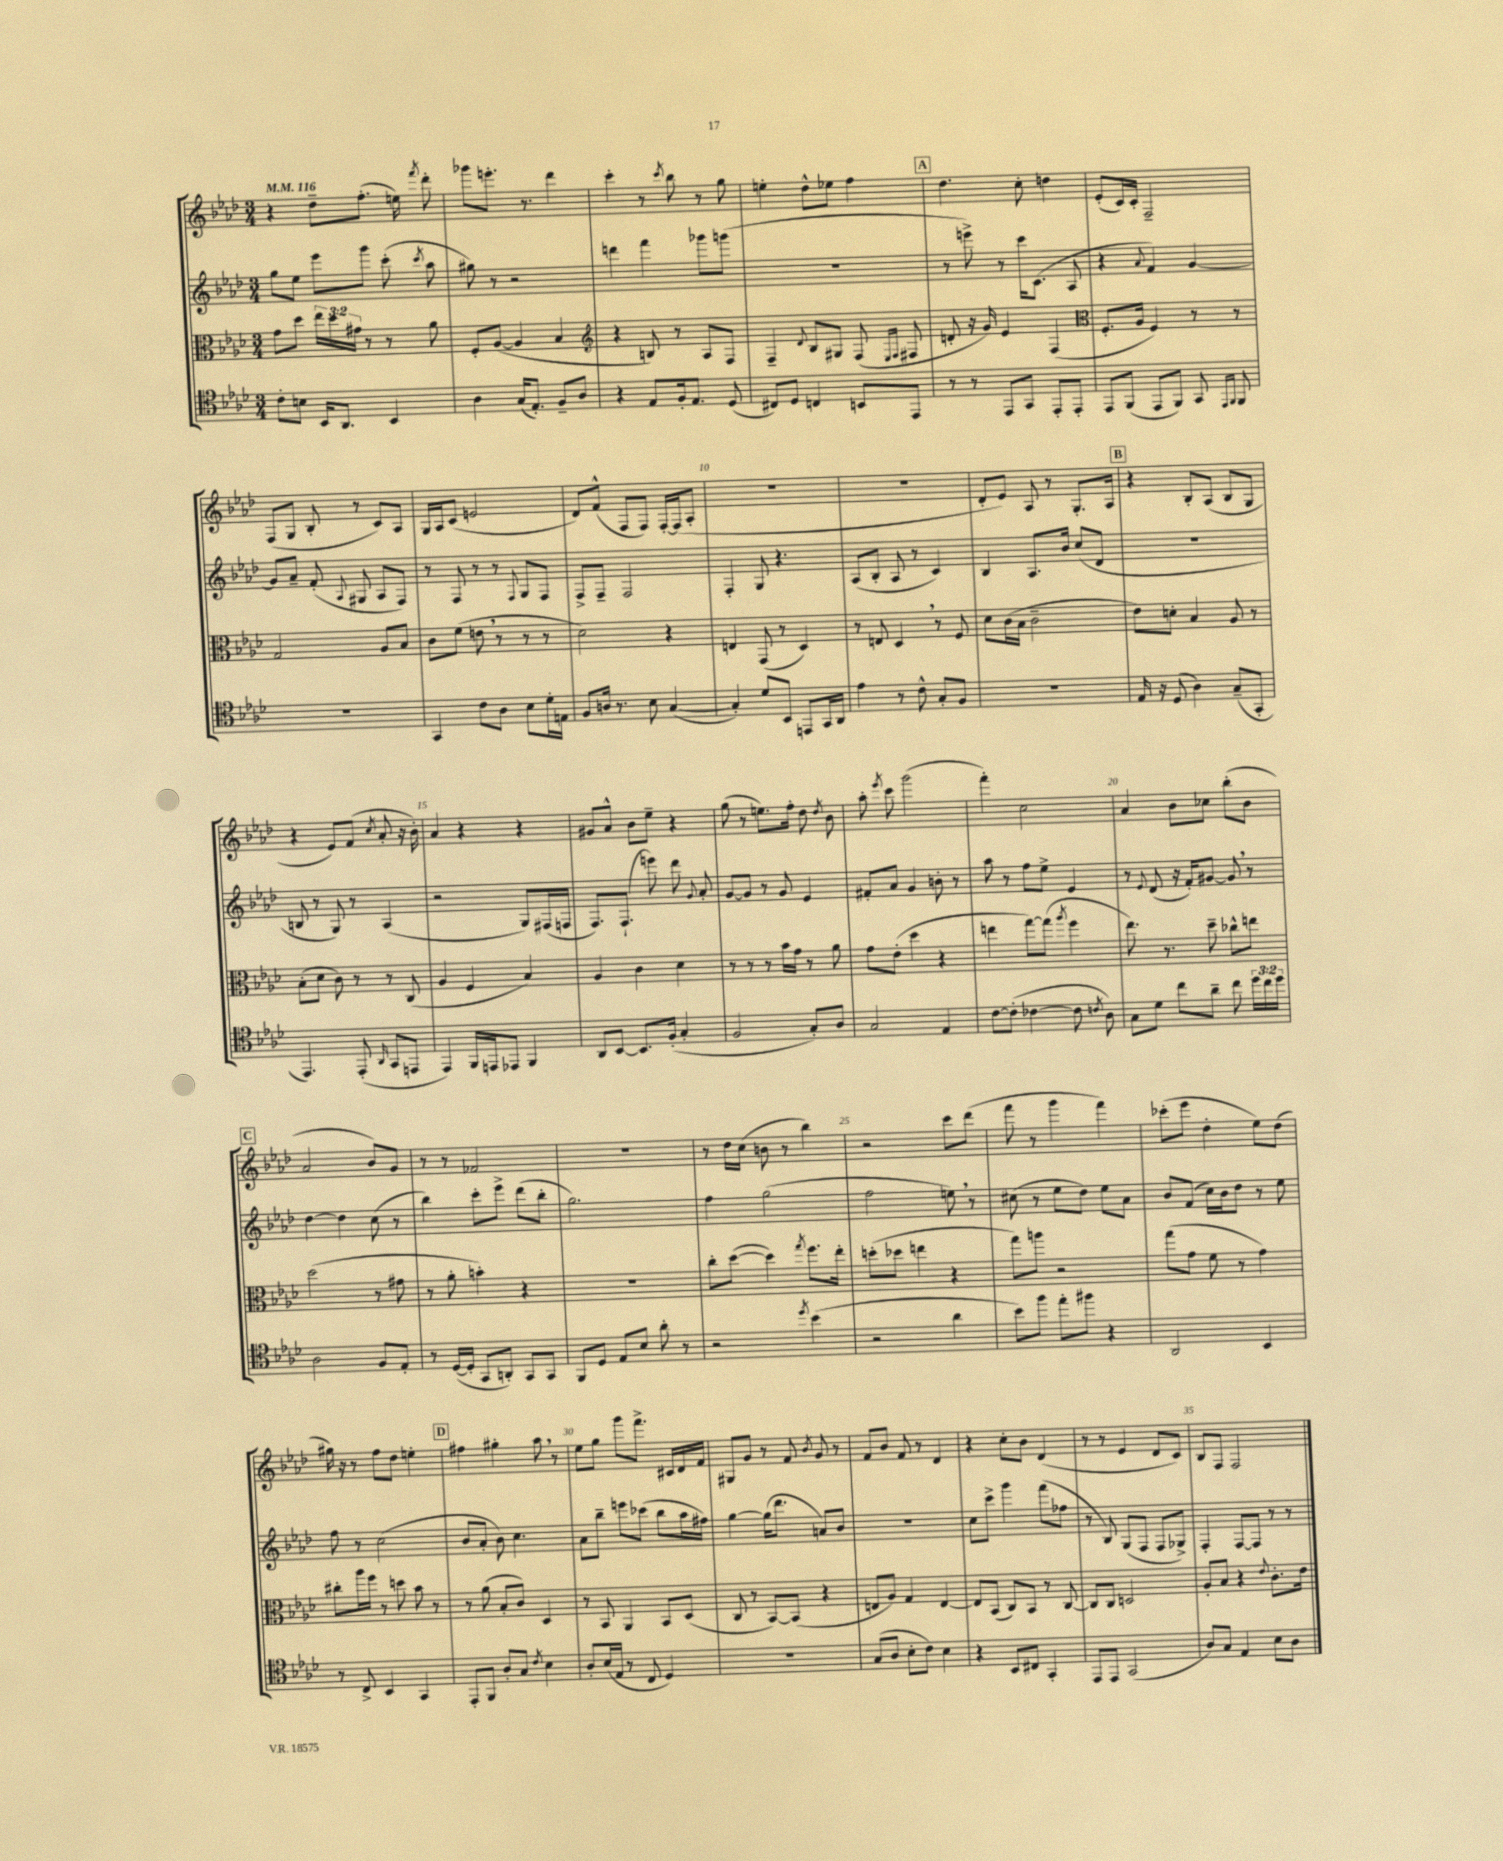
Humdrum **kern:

**kern	**kern	**kern	**kern
*staff4	*staff3	*staff2	*staff1
*clefC4	*clefC3	*clefG2	*clefG2
*k[b-e-a-d-]	*k[b-e-a-d-]	*k[b-e-a-d-]	*k[b-e-a-d-]
*M3/4	*M3/4	*M3/4	*M3/4
*MM116	*MM116	*MM116	*MM116
8c'	8g	8gg	4r
8B	8dd-	8ee-	.
16BB-	24ee-	8eee-	8dd-~
.	24dd-	.	.
8.AA-	.	.	.
.	24g#	.	.
.	8r	8ggg	(8.ff'
4BB-	8r	(8ccc'	.
.	.	.	16ee)
.	.	8qccc	8qfff
.	8a-	8aa-	8ddd-'
=	=	=	=
4A-	8F'	8gg#)	8ggg-
.	([8A-	8r	8.eee'
(16G	4A-]	2r	.
8.E-')	.	.	8.r
8F~	4B-	.	4ddd-
8A-	.	.	.
=	=	=	=
*	*clefG2	*	*
4r	4r	4ddd	4ccc'
8E-	8B)	4fff	8r
.	.	.	8qccc
16F'	8r	.	8bb-
8.E-	.	.	.
.	8A-	8ggg-	8r
(8D-	8F	(8ggg	8gg
=	=	=	=
8C#)	4F~	2.r	4ee'
8D-	.	.	.
.	8qqd-	.	.
4C	8B-	.	8dd-^^
.	8G#	.	8ee-
8BB	(8F	.	4ff
.	16qqE-	.	.
.	16qqF	.	.
8EE-	8F#	.	.
=	=	=	=
8r	8d'	8r	4.dd-
8r	16r	8eee^)	.
.	16g)	.	.
8EE-	4e-	8r	.
8GG	.	16ccc	8cc'
.	.	(8.c	.
8EE-'	(4F	.	4dd
8EE-'	.	8A-	.
=	=	=	=
*	*clefC3	*	*
8EE-	8.F'	4r	(8e-'
(8FF	.	.	16c)
.	16A-	.	16c'
.	.	8qqa-	.
8EE-	4F)	4f)	2F~
8FF)	.	.	.
8GG	8r	[4g	.
16qqEE-	.	.	.
16qqFF	.	.	.
8FF	8r	.	.
=	=	=	=
2.r	2G	8g]	(8F
.	.	8a-~	8G
.	.	(8f'	8B-'
.	.	8qqA-	.
.	.	8G#	8r
.	8A-	8A-	8c)
.	8B-	8F)	8A-
=	=	=	=
4GG	8c	8r	16G
.	.	.	16A-
.	(8f	8F	(8c
8c	8e	8r	2e
8A-	8r	8r	.
.	.	8qqF	.
8B-	8r	8G	.
16d-'	8r	8F	.
16E	.	.	.
=	=	=	=
8F	2d-)	8F^	8d-)
16A	.	8F~	(8f^^
8.r	.	.	.
.	.	2F	8F
8B-	.	.	8F)
([4G	4r	.	[16F'
.	.	.	(16F]
.	.	.	8A-'
=	=	=	=
4G'])	4E	4F'	2.r
8d-	(8GG	8G	.
8BB-	8r	4.r	.
8EE	4D-)	.	.
16GG	.	.	.
16AA-	.	.	.
=	=	=	=
4e-	8r	(8A-	2.r
.	8E	8B-'	.
8r	4D-	8A-	.
8c^^	.	8r	.
8G'	8r	4c)	.
8F	8F	.	.
=	=	=	=
2.r	8d-	4B-	8d-'
.	(16c	.	8e-)
.	16B-	.	.
.	2c~	8.A-	8A-
.	.	.	8r
.	.	16b-	.
.	.	(8cc	8.G'
.	.	8d-	.
.	.	.	16A-
=	=	=	=
16E-	8e-)	2.r	4r
16r	.	.	.
(8D-	8d'	.	.
4A-)	4B-	.	8B-'
.	.	.	(8A-
(8G~	8A-	.	8B-
8GG'	8r	.	8G
=	=	=	=
4.EE-)	(8B-'	8B	4r
.	8d-	8r	.
.	8c)	8G)	8e-)
(8EE-'	8r	8r	(8f
16qqAA-	.	.	8qcc
8GG	8r	(4A-	8a-'
8EE	(8C	.	16r
.	.	.	16b-')
=	=	=	=
4EE-)	4A-	2r	4a-
16FF	4F	.	4r
16EE	.	.	.
8EE-	.	.	.
4FF	4B-)	8G)	4r
.	.	(16F#	.
.	.	16F	.
=	=	=	=
8AA-	4A-	8.F)	8g#
[8BB-	.	.	8a-^^
.	.	(8.F`	.
8.BB-]	4c	.	8b-
.	.	8eee)	8ee-~
(16F'	.	.	.
4G'	4d-	8ddd-	4r
.	.	8qqg	.
.	.	8a-'	.
=	=	=	=
2F	8r	[8g	(8gg
.	8r	8g]	8r
.	8r	8r	8.ee)
.	16b-	8g	.
.	16g	.	16ff'
8G')	8r	4e-	8dd-
.	.	.	8qdd-
8A-	8a-	.	8b-
=	=	=	=
2G	8g	8f#'	8aa-'
.	.	.	8qeee-
.	(8e-'	8a-	8ccc
.	4dd-	4g	(2ggg
4E-	4r	8b'	.
.	.	8r	.
=	=	=	=
[8c	4ee	8aa-	4fff')
(8c']	.	8r	.
[4c-	[8gg)	8ff	2cc
.	(8gg]	8ee-^	.
.	8qaa-	.	.
8c-]	4ff	4e-	.
8qc	.	.	.
8A-)	.	.	.
=	=	=	=
8G	8.ee-)	8r	4a-
.	.	8qqe-	.
8d-	.	(8d-	.
.	8.r	.	.
8cc	.	16r	8b-
.	.	16f')	.
8a-~	8dd-~	[8g#	8cc-
8cc	8cc-^^	8g#]	(8bb-'
24dd-	8ee	8r	8b-
24cc	.	.	.
24dd-	.	.	.
=	=	=	=
2A-	(2dd-	[4dd-	2a-
.	.	4dd-]	.
8F	8r	(8cc	8b-)
8E-'	8g#	8r	8g
=	=	=	=
8r	8r	4bb-)	8r
([16D-	8a-'	.	8r
16D-']	.	.	.
8GG	4b')	8ccc'	2f-
8AA')	.	8eee-^	.
8GG	4r	(8ddd-	.
8GG	.	8bb-'	.
=	=	=	=
8FF	2.r	2.gg)	2.r
8D-	.	.	.
8E-	.	.	.
8B-	.	.	.
8a-'	.	.	.
8r	.	.	.
=	=	=	=
2r	8cc'	4ff	8r
.	([8dd-	.	16dd-
.	.	.	(16cc
.	4dd-])	(2gg	8b
.	.	.	8r
8qdd-	8qgg	.	.
(4b-	8.ff	.	4bb-)
.	16ee-'	.	.
=	=	=	=
2r	(8dd'	2ff	2r
.	8dd-	.	.
.	4ee	.	.
4a-	4r	8ee)	8ccc
.	.	8r	(8ddd-
=	=	=	=
8b-)	8gg)	(8cc#	8fff
8ff	8aa	8r	8r
8ee-'	2r	8ee-	4ggg
8ff#	.	8dd-)	.
4r	.	8ee-	4fff)
.	.	8a-	.
=	=	=	=
2AA-	(8gg	8b-	(8ccc-'
.	8g	(8f	8eee-
.	8f	16cc)	4dd-'
.	.	16b-	.
.	8r	8dd-	.
4BB-	4g)	8r	8ee-)
.	.	8ee-	(8dd-
=	=	=	=
8r	8cc#'	8ff	16gg#)
.	.	.	16r
8C^	16aa-	8r	8r
.	16ff	.	.
4BB-	8r	(2cc	8ff
.	8dd	.	8dd-
4GG	8b-	.	4ee'
.	8r	.	.
=	=	=	=
8EE-'	8r	8b-	4ff#
8FF	(8a-	8a-'	.
8A-'	8B-'	8b-)	4gg#'
8G	8c)	4.cc	.
8qc	.	.	.
4B-	4D-	.	8aa-
.	.	.	8r
=	=	=	=
8A-'	8r	8a-	8ee-
(16B-	8BB-	8bb-~	8gg
16E-	.	.	.
8r	4AA-	8eee	8ggg
8C	.	(8ccc-	8.fff^
4D-)	8BB-	8bb-	.
.	.	.	16c#
.	(8D-	16aa-	16d-
.	.	16ff#)	16f
=	=	=	=
2.r	8C	[4gg	8G#
.	8r	.	8g
.	[8BB-)	(16gg]	8r
.	.	8.ddd-	.
.	(8BB-]	.	8f
.	.	.	8qb-
.	4r	8a)	8g
.	.	8b-	8r
=	=	=	=
(8G	8E	2.r	8f
8A-	8A-)	.	8b-
8B-'	4G	.	8f
8c)	.	.	8r
4B-	[4E	.	4d-
=	=	=	=
4r	8E]	8cc	4r
.	(8BB-	8ccc^	.
8BB-	8C)	4ggg	8cc'
8C#	8BB-	.	8b-
4GG'	8r	(8fff	(4d-
.	[8C	8ff-	.
=	=	=	=
8EE-	8C]	8r	8r
8EE-	8C	8B-)	8r
(2GG	2D	(8G	4e-
.	.	8F	.
.	.	8F	8d-
.	.	8G-^)	8c)
=	=	=	=
8A-)	8A-'	4F'	8B-
8G	8B-	.	8F
4E-	4r	[8F	2F
.	.	8F]	.
.	8qqe-	.	.
8B-	8.c'	8r	.
8A-	.	8r	.
.	16e-	.	.
==	==	==	==
*-	*-	*-	*-
